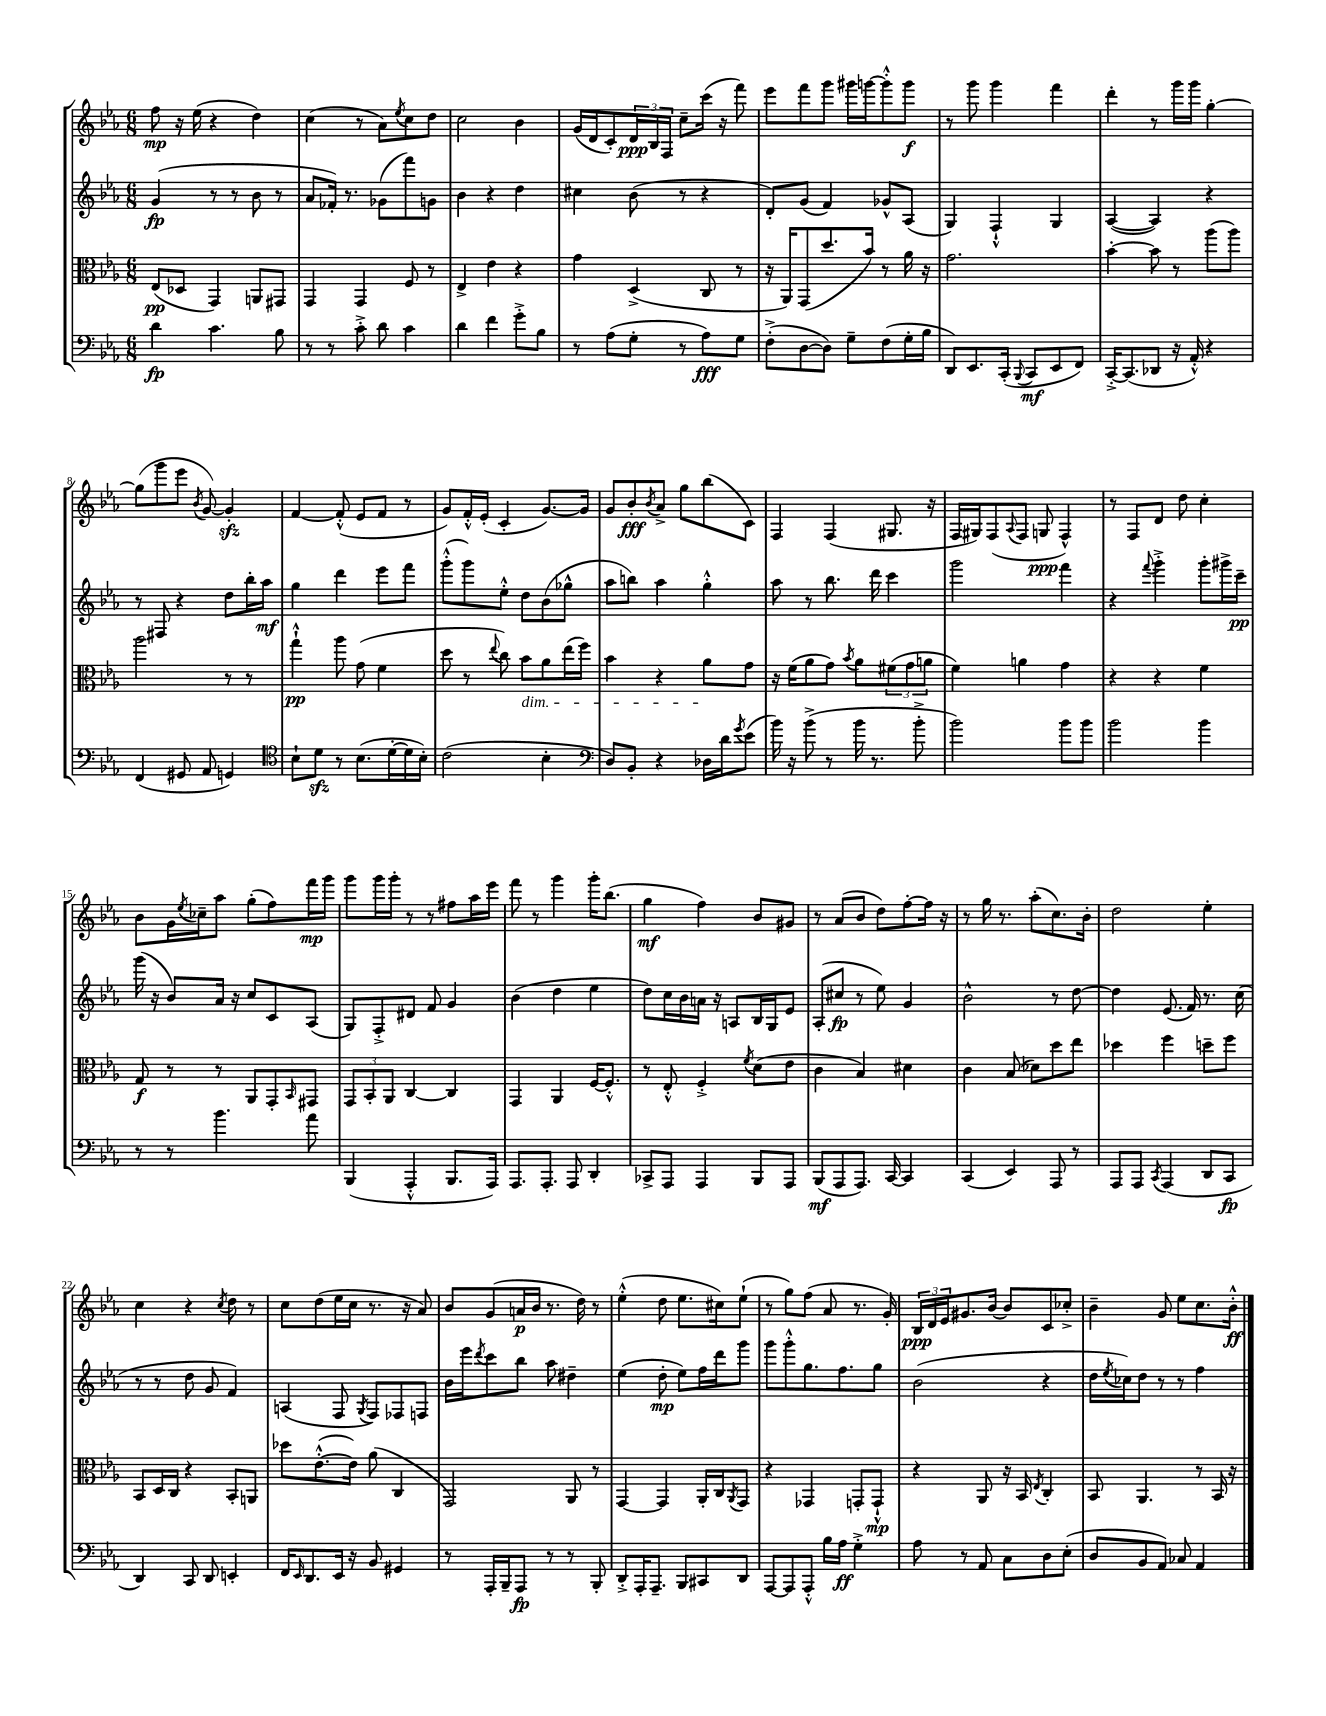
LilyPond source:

<<
\new StaffGroup <<
\new Staff = "s0" {
    \clef treble \key ees \major \numericTimeSignature \time 6/8
    f''8\mp r16 ees''16( r4 d''4) |
    c''4( r8 aes'8) \acciaccatura { ees''8 } c''8 d''8 |
    c''2 bes'4 |
    g'16( d'16 c'8-.) \tuplet 3/2 { d'16\ppp bes16 f16 } c''8-- c'''16( r16 f'''8) |
    ees'''8 f'''8 g'''8 gis'''16 g'''16~ g'''8-.-^ g'''8\f |
    r8 g'''8 g'''4 f'''4 |
    d'''4-. r8 g'''16 g'''16 g''4~-. |
    g''8( g'''8 ees'''8 \acciaccatura { bes'8 } g'8~) g'4-.\sfz |
    f'4~ f'8-.-^( ees'8 f'8 r8 |
    g'8) f'16-.-^ ees'16-.( c'4-. g'8.~) g'16 |
    g'8 bes'8-.\fff \acciaccatura { bes'8 } aes'8-> g''8 bes''8( c'8) |
    f4 f4( gis8. r16 |
    f16 gis16) f8( \appoggiatura { aes8 } f8 g8\ppp f4-^) |
    r8 f8 d'8 d''8 c''4-. |
    bes'8 g'16 \acciaccatura { ees''8 } ces''16-- aes''8 g''8-.( f''8) f'''16\mp g'''16 |
    g'''8 g'''16 g'''16-. r8 r8 fis''8 aes''16 ees'''16 |
    f'''8 r8 g'''4 g'''16-. bes''8.( |
    g''4\mf f''4) bes'8 gis'8 |
    r8 aes'8( bes'8 d''8) f''8~-. f''16 r16 |
    r8 g''16 r8. aes''8-.( c''8.) bes'16-. |
    d''2 ees''4-. |
    c''4 r4 \acciaccatura { c''8 } d''8 r8 |
    c''8 d''8( ees''16 c''16 r8. r16 aes'8) |
    bes'8 g'8( a'16\p bes'16 r8. d''16) r8 |
    ees''4-.-^( d''8 ees''8. cis''16) ees''8-!( |
    r8 g''8) f''8( aes'8 r8. g'16-.) |
    \tuplet 3/2 { bes16\ppp d'16 ees'16 } gis'8. bes'16~ bes'8 c'8 ces''8-.-> |
    bes'4-- g'8 ees''8 c''8. bes'16-.-^\ff \bar "|." |
}
\new Staff = "s1" {
    \clef treble \key ees \major \numericTimeSignature \time 6/8
    g'4\fp( r8 r8 bes'8 r8 |
    aes'8 fes'16-.) r8. ges'8( f'''8) g'8 |
    bes'4 r4 d''4 |
    cis''4 bes'8( r8 r4 |
    d'8-.) g'8( f'4) ges'8-^ aes8( |
    g4) f4-!-^ g4 |
    aes4~( aes4) r4 |
    r8 fis8 r4 d''8 bes''16-. aes''16\mf |
    g''4 d'''4 ees'''8 f'''8 |
    g'''8-.-^( g'''8) ees''8-.-^ d''8 bes'8( ges''8-^ |
    aes''8 b''8) aes''4 g''4-.-^ |
    aes''8 r8 bes''8. d'''16 c'''4 |
    g'''2 f'''4 |
    r4 \appoggiatura { f'''8 } g'''4-.-> g'''8-. gis'''16-> c'''16--\pp |
    g'''16( r16 bes'8) aes'16 r16 c''8 c'8 aes8( |
    g8) f8-.-> dis'8 f'8 g'4 |
    bes'4( d''4 ees''4 |
    d''8) c''16 bes'16 a'16 r16 a8 bes16 g16 ees'8 |
    aes8-.( cis''8\fp r8 ees''8) g'4 |
    bes'2-^ r8 d''8~ |
    d''4 ees'8.( f'16) r8. c''16( |
    r8 r8 d''8 g'8 f'4) |
    a4( f8 \acciaccatura { g8 } f8) fes8 f8 |
    bes'16 ees'''16 \acciaccatura { d'''8 } c'''8 bes''8 aes''8 dis''4-- |
    ees''4( d''8-.\mp ees''8) f''16 d'''16 g'''8 |
    g'''8 g'''8-.-^ g''8. f''8. g''8 |
    bes'2( r4 |
    d''16 \acciaccatura { ees''8 } ces''16) d''8 r8 r8 f''4 \bar "|." |
}
\new Staff = "s2" {
    \clef alto \key ees \major \numericTimeSignature \time 6/8
    ees8\pp( des8 g,4) a,8 gis,8 |
    g,4 g,4 f8 r8 |
    ees4-> ees'4 r4 |
    g'4 d4->( c8 r8 |
    r16 aes,16) g,8( d''8. bes'16) r8 aes'16 r16 |
    g'2. |
    bes'4~-. bes'8 r8 aes''8( aes''8) |
    aes''2 r8 r8 |
    g''4-!-^\pp aes''8 g'8( f'4 |
    d''8 r8 \appoggiatura { ees''8 } c''8) bes'8\dim aes'8 ees''16( f''16) |
    bes'4 r4 aes'8\! g'8 |
    r16 f'16( aes'8 g'8) \acciaccatura { bes'8 } aes'8 \tuplet 3/2 { fis'8( g'8 a'8 } |
    f'4) a'4 g'4 |
    r4 r4 f'4 |
    g8\f r8 r8 aes,8 g,8-. \grace { bes,16 } gis,8 |
    \tuplet 3/2 { g,8 bes,8-. aes,8 } c4~ c4 |
    g,4 aes,4 f16~ f8.-.-^ |
    r8 ees8-.-^ f4-.-> \acciaccatura { f'8 } d'8( ees'8 |
    c'4 bes4) dis'4 |
    c'4 bes8( des'8) d''8 ees''8 |
    des''4 f''4 d''8-- f''8 |
    bes,8 d16 c16 r4 bes,8-. a,8 |
    des''8 ees'8.~-.-^( ees'16) aes'8( c4 |
    g,2) aes,8 r8 |
    g,4~ g,4 aes,16-. c16 \acciaccatura { aes,8 } g,8 |
    r4 ges,4 g,8-. g,8-!-^\mp |
    r4 aes,8 r16 bes,16 \acciaccatura { ees8 } c4-. |
    bes,8 aes,4. r8 bes,16 r16 \bar "|." |
}
\new Staff = "s3" {
    \clef bass \key ees \major \numericTimeSignature \time 6/8
    d'4\fp c'4. bes8 |
    r8 r8 c'8-.-> d'8 c'4 |
    d'4 f'4 g'8-.-> bes8 |
    r8 aes8( g8-. r8 aes8\fff) g8 |
    f8-.->( d8~ d8) g8-- f8( g16-. bes16 |
    d,8) ees,8. c,16-.( \appoggiatura { bes,,8 } c,8\mf ees,8 f,8) |
    c,16~-.-> c,8.( des,8 r16 aes,16-.-^) r4 |
    f,4( gis,8 aes,8 g,4) |
    \clef tenor bes8-! d'8\sfz r8 bes8.( d'16~-. d'16 bes16-.) |
    c'2( bes4-. |
    \clef bass d8) bes,8-. r4 des16 d'16 \acciaccatura { g'8 } ees'8( |
    bes'16) r16 bes'8->( r8 bes'16 r8. bes'8-.-> |
    bes'2) bes'8 bes'8 |
    bes'2 bes'4 |
    r8 r8 bes'4. aes'8 |
    bes,,4( aes,,4-.-^ bes,,8. aes,,16) |
    aes,,8. aes,,8.-. aes,,8 d,4-. |
    ces,8-> aes,,8 aes,,4 bes,,8 aes,,8 |
    bes,,8\mf( aes,,8 aes,,8.) c,16~ c,4 |
    c,4( ees,4) aes,,8 r8 |
    aes,,8 aes,,8 \acciaccatura { c,8 } aes,,4( d,8 c,8\fp |
    d,4) c,8 d,8 e,4-. |
    f,16 \grace { ees,16 } d,8. ees,16 r16 bes,8 gis,4 |
    r8 aes,,16-. bes,,16-- aes,,8\fp r8 r8 bes,,8-. |
    d,8-.-> aes,,16-. aes,,8.-- bes,,8 cis,8 d,8 |
    aes,,8~ aes,,8 aes,,8-.-^ bes16 aes16\ff g4-.-> |
    aes8 r8 aes,8 c8 d8 ees8-.( |
    d8 bes,8 aes,8) ces8 aes,4 \bar "|." |
}
>>
>>
